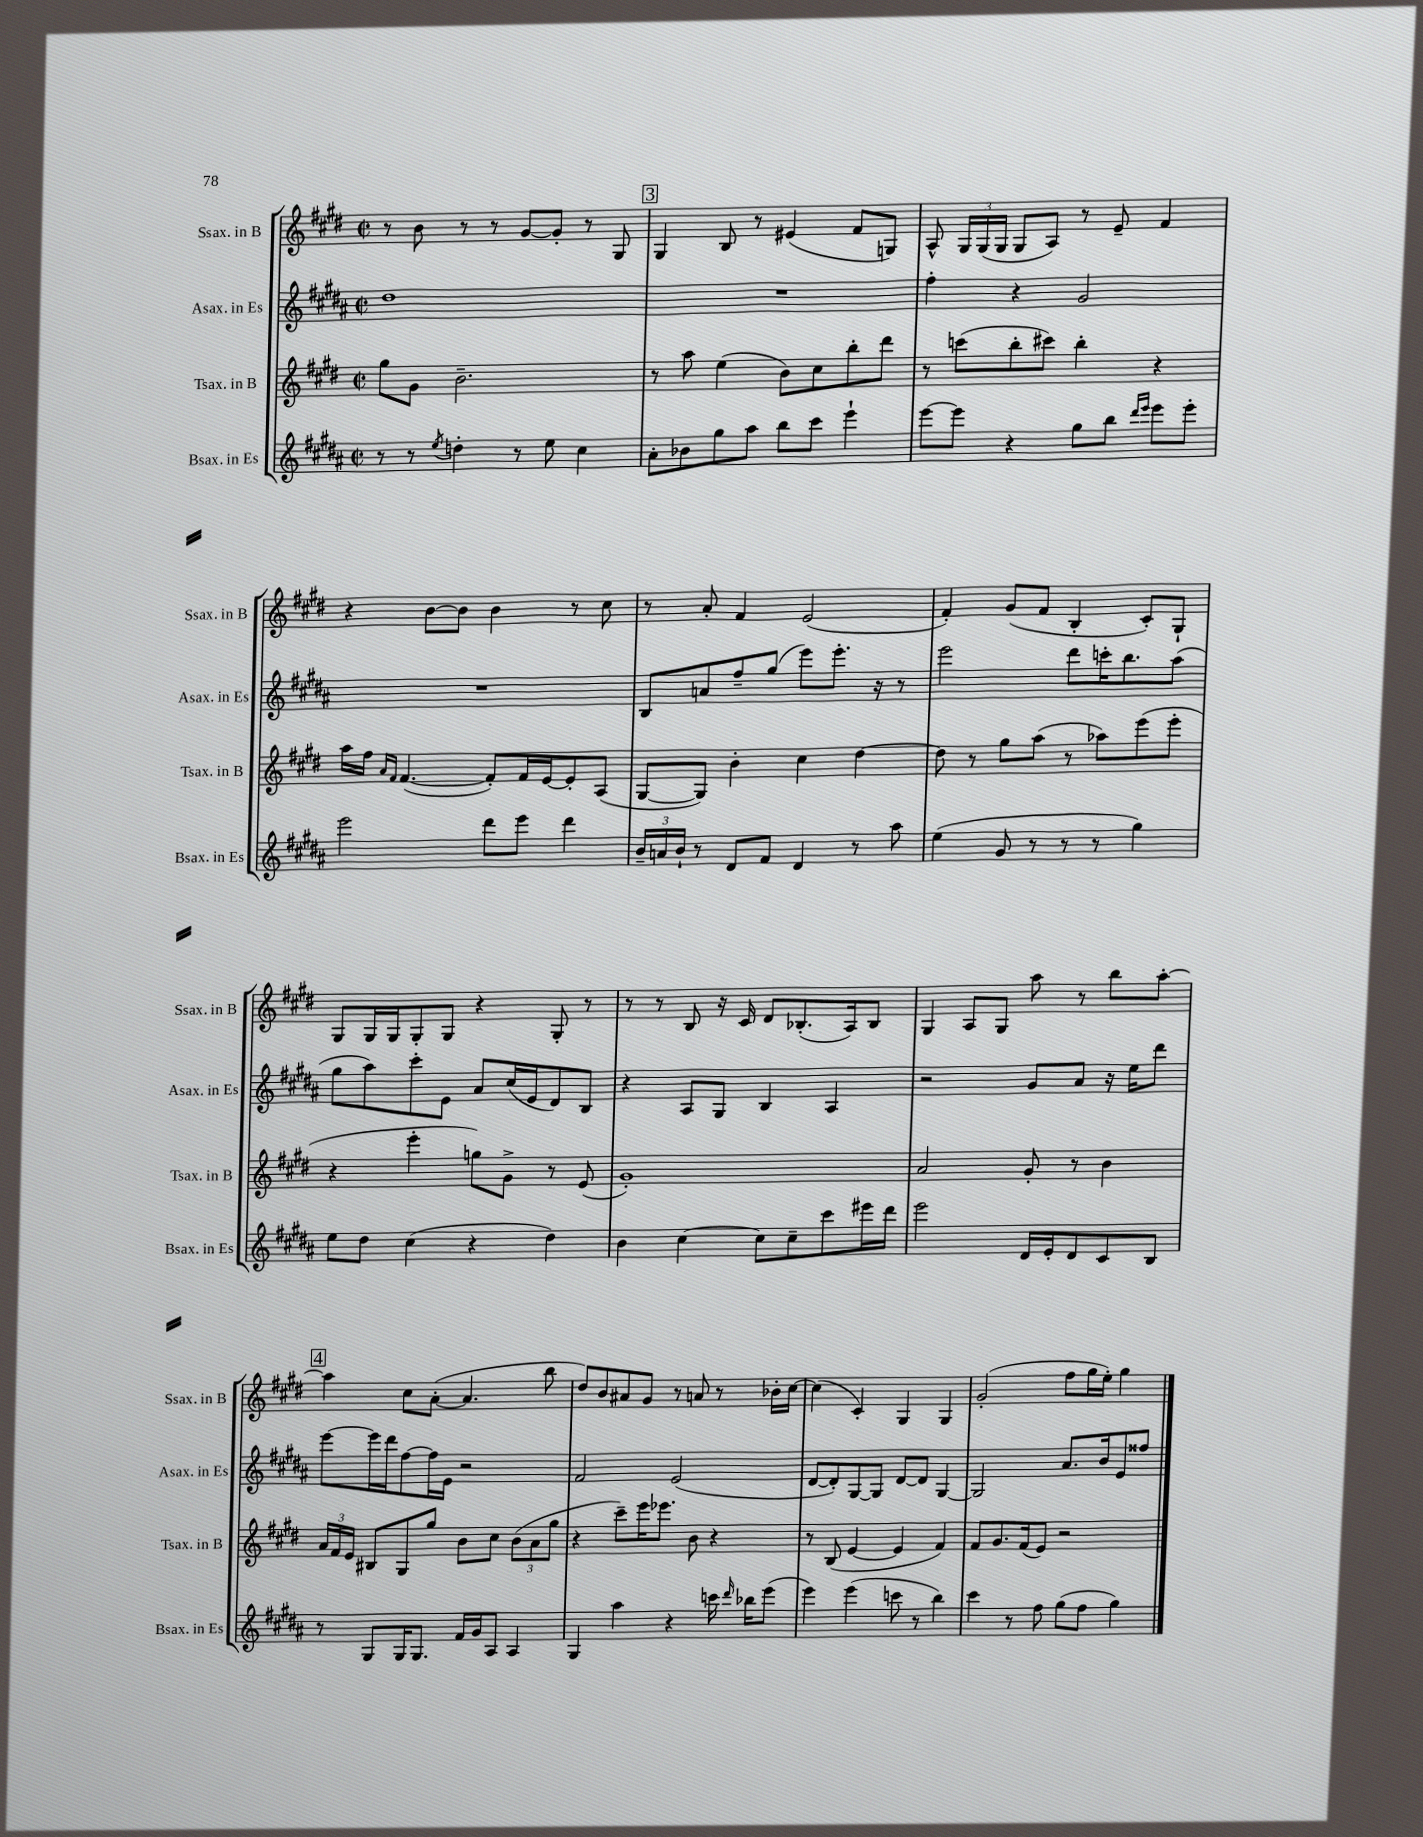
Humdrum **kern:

**kern	**kern	**kern	**kern
*staff4	*staff3	*staff2	*staff1
*clefG2	*clefG2	*clefG2	*clefG2
*k[f#c#g#d#a#]	*k[f#c#g#d#]	*k[f#c#g#d#a#]	*k[f#c#g#d#]
*M2/2	*M2/2	*M2/2	*M2/2
*met(c|)	*met(c|)	*met(c|)	*met(c|)
8r	8gg#	1dd#	8r
8r	8g#	.	8b
8qee	.	.	.
4dd'	2.b~	.	8r
.	.	.	8r
8r	.	.	[8g#
8ee	.	.	8g#']
4cc#	.	.	8r
.	.	.	8G#
=	=	=	=
8a#'	8r	1r	4G#
8b-	8aa	.	.
8gg#	(4ee	.	8B
8aa#	.	.	8r
8bb	8b)	.	(4e#
8ccc#	8cc#	.	.
4eee`	8bb'	.	8f#
.	8ddd#	.	8G)
=	=	=	=
[8eee	8r	4ff#'	8A^^
8eee]	(8ccc	.	24G#
.	.	.	(24G#
.	.	.	24G#
4r	8bb'	4r	8G#
.	8ccc#)	.	8A)
8gg#	4bb'	2g#	8r
8bb	.	.	8e~
16qqddd#	.	.	.
16qqeee	.	.	.
8eee	4r	.	4f#
8eee'	.	.	.
=	=	=	=
2eee	16aa	1r	4r
.	16ff#	.	.
.	16qqa	.	.
.	16qqf#	.	.
.	([4.f#	.	.
.	.	.	[8b
.	.	.	8b]
8ddd#	8f#'])	.	4b
8eee	16f#	.	.
.	[16e	.	.
4ddd#	8e']	.	8r
.	(8A	.	8cc#
=	=	=	=
24b~	[8G#	8B	8r
24a	.	.	.
24b`	.	.	.
8r	8G#])	8a	8a'
8d#	4b'	8ff#~	4f#
8f#	.	(8gg#	.
4d#	4cc#	8eee)	(2e
.	.	8.eee'	.
8r	[4dd#	.	.
.	.	16r	.
8aa#	.	8r	.
=	=	=	=
(4ee	8dd#]	2eee	4f#')
.	8r	.	.
8g#	8gg#	.	(8g#
8r	(8aa	.	8f#
8r	8r	8ddd#	4B'
8r	8aa-)	16ccc'	.
.	.	8.bb	.
4gg#)	(8eee	.	8c#')
.	8eee'	(8aa#	8G#`
=	=	=	=
8ee	4r	8gg#	8G#
8dd#	.	8aa#)	16G#
.	.	.	16G#
(4cc#	4eee'	8ccc#'	8G#'
.	.	8e	8G#
4r	8gg)	8a#	4r
.	8g#^	(16cc#	.
.	.	16e	.
4dd#)	8r	8d#)	8G#'
.	(8e	8B	8r
=	=	=	=
4b	1g#')	4r	8r
.	.	.	8r
[4cc#	.	8A#	8B
.	.	8G#	16r
.	.	.	16c#
8cc#]	.	4B	8d#
8cc#~	.	.	(8.B-'
8ccc#	.	4A#	.
.	.	.	16A)
16eee#	.	.	8B-
16ddd#	.	.	.
=	=	=	=
2eee	2a	2r	4G#
.	.	.	8A
.	.	.	8G#
16d#	8g#'	8g#	8aa
16e'	.	.	.
8d#	8r	8a#	8r
8c#	4b	16r	8bb
.	.	16ee	.
8B	.	8ddd#	[8aa'
=	=	=	=
8r	24a	[8eee	4aa]
.	24f#	.	.
.	24e	.	.
8G#	8B#	16eee]	.
.	.	16ddd#	.
16G#	8G#	[8ff#	8cc#
8.G#	.	.	.
.	8gg#	16ff#]	([8a'
.	.	16e	.
16f#	8b	2r	4.a]
16g#	.	.	.
8A#	8cc#	.	.
4A#	(12b	.	.
.	12a	.	.
.	.	.	8bb
.	12gg#	.	.
=	=	=	=
4G#	4r	2f#	8dd#)
.	.	.	8b
4aa#	8ccc#~)	.	8a#
.	16eee	.	8g#
.	8.eee-	.	.
4r	.	(2e	8r
.	8b	.	8a
16ccc	4r	.	8r
16qqddd#	.	.	.
16bb-	.	.	.
(8eee	.	.	16b-'
.	.	.	[16cc#
=	=	=	=
4eee)	8r	[8d#	(4cc#]
.	(8B	8d#'])	.
(4eee	[4e	[8G#	4c#')
.	.	8G#]	.
8ccc	4e]	[8d#	4G#
8r	.	8d#]	.
4bb)	4f#)	[4G#	4G#
=	=	=	=
4ccc#	8f#	2G#]	(2g#'
.	8.g#	.	.
8r	.	.	.
.	(16f#	.	.
8ff#	8e)	.	.
(8gg#	2r	8.a#	8ff#
8ff#	.	.	16gg#
.	.	16b	16ee')
4gg#)	.	8e	4gg#
.	.	8ff##	.
==	==	==	==
*-	*-	*-	*-
